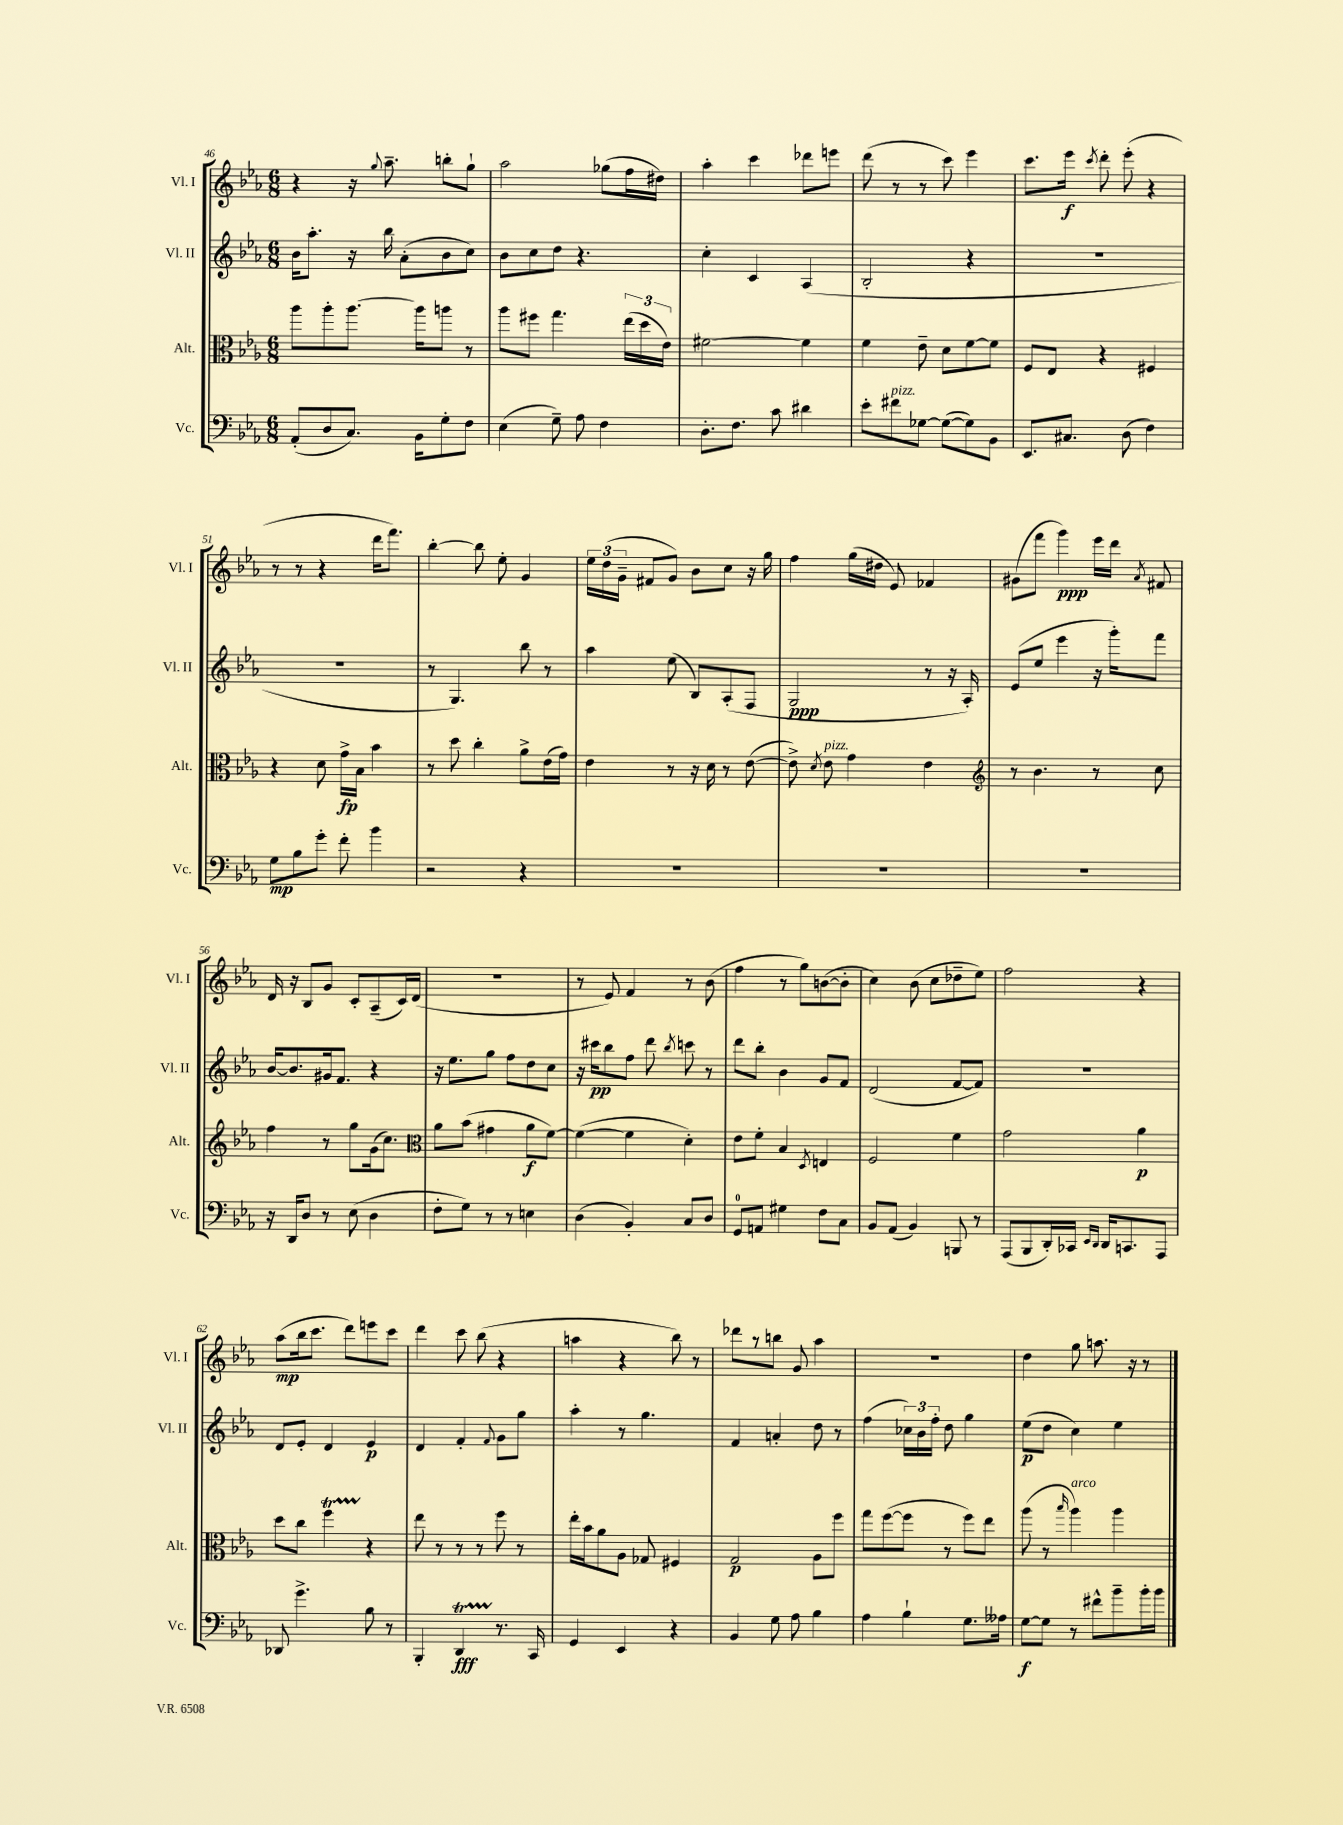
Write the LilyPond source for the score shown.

<<
\new StaffGroup <<
\new Staff = "s0" \with { instrumentName = "Vl. I" shortInstrumentName = "Vl. I" } {
    \clef treble \key ees \major \numericTimeSignature \time 6/8
    \autoBeamOff r4 r16 \appoggiatura { g''8 } aes''8.-- b''8[-. g''8]-! |
    aes''2 ges''8[( f''16 dis''16]) |
    aes''4-. c'''4 des'''8[ e'''8] |
    d'''8( r8 r8 c'''8) ees'''4 |
    c'''8.[ ees'''16]\f \acciaccatura { c'''8 } d'''8-. ees'''8-.( r4 |
    r8 r8 r4 d'''16[ f'''8.]) |
    bes''4~-. bes''8 ees''8-. g'4 |
    \tuplet 3/2 { ees''16[ d''16( g'16]-- } fis'8[ g'8]) bes'8[ c''8] r16 g''16 |
    f''4 g''16[( dis''16] ees'8) fes'4 |
    gis'8[( f'''8] g'''4\ppp) ees'''16[ d'''16] \acciaccatura { aes'8 } fis'8 |
    d'16 r16 bes8[ g'8] c'8[-. aes8--( c'16) d'16]( |
    R2. |
    r8 ees'8) f'4 r8 bes'8( |
    f''4 r8 g''8[) b'8~( b'8]-. |
    c''4) bes'8( c''8[ des''8-- ees''8]) |
    f''2 r4 |
    aes''8[\mp( bes''16 c'''8.] d'''8[) e'''8 c'''8] |
    d'''4 c'''8 bes''8( r4 |
    a''4 r4 bes''8) r8 |
    des'''8[ r8 b''8] g'8 aes''4 |
    R2. |
    d''4 g''8 a''8. r16 r8 \bar "|." |
}
\new Staff = "s1" \with { instrumentName = "Vl. II" shortInstrumentName = "Vl. II" } {
    \clef treble \key ees \major \numericTimeSignature \time 6/8
    \autoBeamOff bes'16[ aes''8.]-. r16 bes''16 aes'8[-.( bes'8 c''8]) |
    bes'8[ c''8 d''8] r4. |
    c''4-. c'4 aes4( |
    bes2-. r4 |
    R2. |
    R2. |
    r8 g4.) bes''8 r8 |
    aes''4 ees''8( bes8[) aes8-.( f8] |
    g2\ppp r8 r16 aes16-.) |
    ees'8[( ees''8] ees'''4 r16 g'''16[-.) f'''8] |
    bes'16[~ bes'8. gis'16 f'8.] r4 |
    r16 ees''8.[ g''8] f''8[ d''8 c''8] |
    r16 cis'''16[\pp bes''8 f''8] d'''8 \acciaccatura { bes''8 } c'''8 r8 |
    d'''8[ bes''8]-. bes'4 g'8[ f'8] |
    d'2( f'8[~ f'8]) |
    R2. |
    d'8[ ees'8]-. d'4 ees'4\p |
    d'4 f'4-. \appoggiatura { f'8 } g'8[ g''8] |
    aes''4-. r8 g''4. |
    f'4 a'4-. d''8 r8 |
    f''4( \tuplet 3/2 { ces''16[) bes'16 f''16]-. } d''8 g''4 |
    ees''8[\p( d''8] c''4) ees''4 \bar "|." |
}
\new Staff = "s2" \with { instrumentName = "Alt." shortInstrumentName = "Alt." } {
    \clef alto \key ees \major \numericTimeSignature \time 6/8
    \autoBeamOff aes''8[ aes''8-. aes''8.]~ aes''16[ a''8] r8 |
    aes''8[ fis''8] g''4. \tuplet 3/2 { ees''16[( d''16 ees'16]) } |
    fis'2~ fis'4 |
    f'4 ees'8-- d'8[ f'8~ f'8] |
    f8[ ees8] r4 fis4 |
    r4 d'8 g'16[->\fp bes16] bes'4 |
    r8 d''8 c''4-. aes'8[-> ees'16( g'16]) |
    ees'4 r8 r16 d'16 r8 ees'8~( |
    ees'8->) \acciaccatura { d'8 } ees'8^\markup { \italic "pizz." } g'4 ees'4 |
    \clef treble r8 bes'4. r8 c''8 |
    f''4 r8 g''8[ g'16( c''8.]) |
    \clef alto aes'8[ bes'8]( gis'4 aes'8[\f f'8]~) |
    f'4~( f'4 d'4-.) |
    ees'8[ f'8]-. bes4 \acciaccatura { d8 } e4 |
    f2 f'4 |
    g'2 aes'4\p |
    d''8[ c''8] f''4\startTrillSpan r4\stopTrillSpan |
    ees''8 r8 r8 r8 f''8 r8 |
    ees''16[-. bes'16 aes'8 aes8] ges8 fis4 |
    g2\p aes8[ f''8] |
    g''8[ f''8~( f''8] r8 f''8[) ees''8] |
    aes''8( r8 \grace { bes''16 } aes''4^\markup { \italic "arco" }) aes''4 \bar "|." |
}
\new Staff = "s3" \with { instrumentName = "Vc." shortInstrumentName = "Vc." } {
    \clef bass \key ees \major \numericTimeSignature \time 6/8
    \autoBeamOff aes,8[-.( d8 c8.]) bes,16[ g8-. f8] |
    ees4( g8--) aes8 f4 |
    d8.[-. f8.] c'8 dis'4 |
    ees'8[-. fis'8^\markup { \italic "pizz." } ges8]~ ges8[~( ges8) bes,8] |
    ees,8.[ cis8.] d8( f4) |
    g8[\mp bes8 g'8]-. f'8-. bes'4 |
    r2 r4 |
    R2. |
    R2. |
    R2. |
    r16 d,16[ d8] r8 ees8( d4 |
    f8[-. g8]) r8 r8 e4 |
    d4( bes,4-.) c8[ d8] |
    g,8[-0 a,8] gis4 f8[ c8] |
    bes,8[ aes,8]( bes,4) b,,8 r8 |
    aes,,8[( bes,,8 d,16-.) ces,16] \grace { ees,16[ d,16] } d,16[ c,8. aes,,8] |
    des,8 g'4.-> bes8 r8 |
    bes,,4-. d,4\startTrillSpan\fff r8.\stopTrillSpan c,16 |
    g,4 ees,4 r4 |
    bes,4 g8 aes8 bes4 |
    aes4 bes4-! g8.[ aeses16] |
    g8[~\f g8] r8 fis'8[-^ bes'8-- bes'16-. bes'16] \bar "|." |
}
>>
>>
\layout { \context { \Score currentBarNumber = #46 } }
